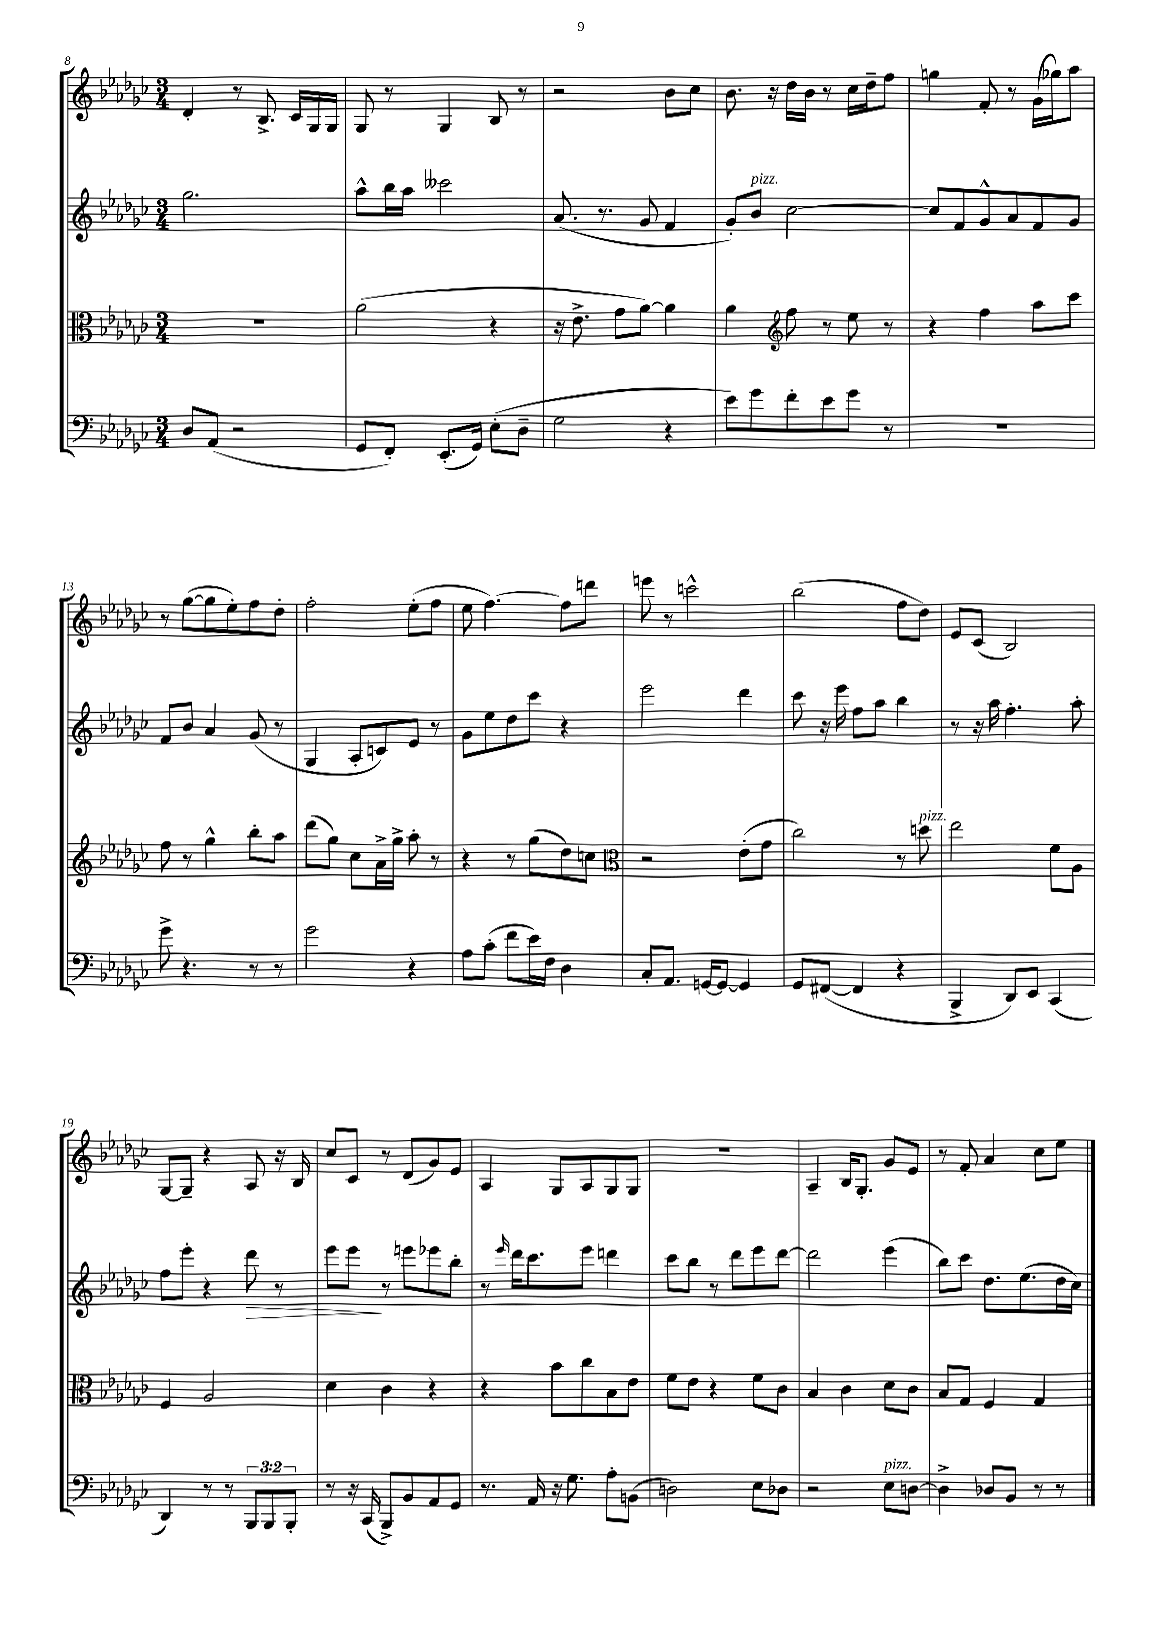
<<
\new StaffGroup <<
\new Staff = "s0" {
    \clef treble \key ges \major \numericTimeSignature \time 3/4
    des'4-. r8 bes8.-> ces'16 ges16 ges16 |
    ges8 r8 ges4 bes8 r8 |
    r2 bes'8 ces''8 |
    bes'8. r16 des''16 bes'16 r8 ces''16 des''16-- f''8 |
    g''4 f'8-. r8 ges'16( ges''16) aes''8 |
    r8 ges''8~( ges''8 ees''8-.) f''8 des''8-. |
    f''2-. ees''8-.( f''8 |
    ees''8 f''4.~) f''8 d'''8 |
    e'''8 r8 c'''2-^ |
    bes''2( f''8 des''8) |
    ees'8 ces'8( bes2) |
    ges8~ ges8-- r4 aes8 r16 bes16 |
    ces''8 ces'8 r8 des'8( ges'8) ees'8 |
    aes4 ges8 aes8 ges8 ges8 |
    R2. |
    aes4-- bes16 ges8.-. ges'8 ees'8 |
    r8 f'8-. aes'4 ces''8 ees''8 \bar "|." |
}
\new Staff = "s1" {
    \clef treble \key ges \major \numericTimeSignature \time 3/4
    ges''2. |
    aes''8-^ bes''16 aes''16 ceses'''2 |
    aes'8.( r8. ges'8 f'4 |
    ges'8-.) bes'8^\markup { \italic "pizz." } ces''2~ |
    ces''8 f'8 ges'8-^ aes'8 f'8 ges'8 |
    f'8 bes'8 aes'4 ges'8( r8 |
    ges4 aes8-. c'8) ees'8 r8 |
    ges'8 ees''8 des''8 ces'''8 r4 |
    ees'''2 des'''4 |
    ces'''8 r16 ees'''16 f''8 aes''8 bes''4 |
    r8 r16 aes''16 f''4.-. aes''8-. |
    f''8 ees'''8-. r4 des'''8\> r8 |
    ees'''8 ees'''8\! r8 e'''8 ees'''8 bes''8-. |
    r8 \grace { ees'''16 } des'''16 ces'''8. ees'''8 d'''4 |
    ces'''8 bes''8 r8 des'''8 ees'''8 des'''8~ |
    des'''2 ees'''4( |
    bes''8) ces'''8 des''8. ees''8.( des''16 ces''16) \bar "|." |
}
\new Staff = "s2" {
    \clef alto \key ges \major \numericTimeSignature \time 3/4
    R2. |
    aes'2( r4 |
    r16 ees'8.-> ges'8 aes'8~) aes'4 |
    aes'4 \clef treble f''8 r8 ees''8 r8 |
    r4 f''4 aes''8 ces'''8 |
    f''8 r8 ges''4-^ bes''8-. aes''8 |
    des'''8( ges''8) ces''8 aes'16-> ges''16-> aes''8-. r8 |
    r4 r8 ges''8( des''8) c''8 |
    \clef alto r2 ees'8-.( ges'8 |
    ces''2) r8 d''8^\markup { \italic "pizz." } |
    ees''2 f'8 aes8 |
    f4 aes2 |
    des'4 ces'4 r4 |
    r4 bes'8 ces''8 bes8 ees'8 |
    f'8 ees'8 r4 f'8 ces'8 |
    bes4 ces'4 des'8 ces'8 |
    bes8 ges8 f4 ges4 \bar "|." |
}
\new Staff = "s3" {
    \clef bass \key ges \major \numericTimeSignature \time 3/4 \override Staff.TupletNumber.text = #tuplet-number::calc-fraction-text
    des8 aes,8( r2 |
    ges,8 f,8-.) ees,8.-.( ges,16) ees8-.( des8-- |
    ges2 r4 |
    ees'8) ges'8 f'8-. ees'8 ges'8 r8 |
    R2. |
    ges'8-> r4. r8 r8 |
    ges'2 r4 |
    aes8 ces'8-.( f'8 ees'16) f16 des4 |
    ces8-. aes,8. g,16~ g,8~ g,4 |
    ges,8 fis,8~( fis,4 r4 |
    bes,,4-> des,8) ees,8 ces,4( |
    des,4) r8 r8 \tuplet 3/2 { bes,,8 bes,,8 bes,,8-. } |
    r8 r16 ces,16( bes,,8->) bes,8 aes,8 ges,8 |
    r8. aes,16 r16 ges8. aes8-. b,8( |
    d2) ees8 des8 |
    r2 ees8^\markup { \italic "pizz." } d8~ |
    d4-> des8 bes,8 r8 r8 \bar "|." |
}
>>
>>
\layout { \context { \Score currentBarNumber = #8 } }
